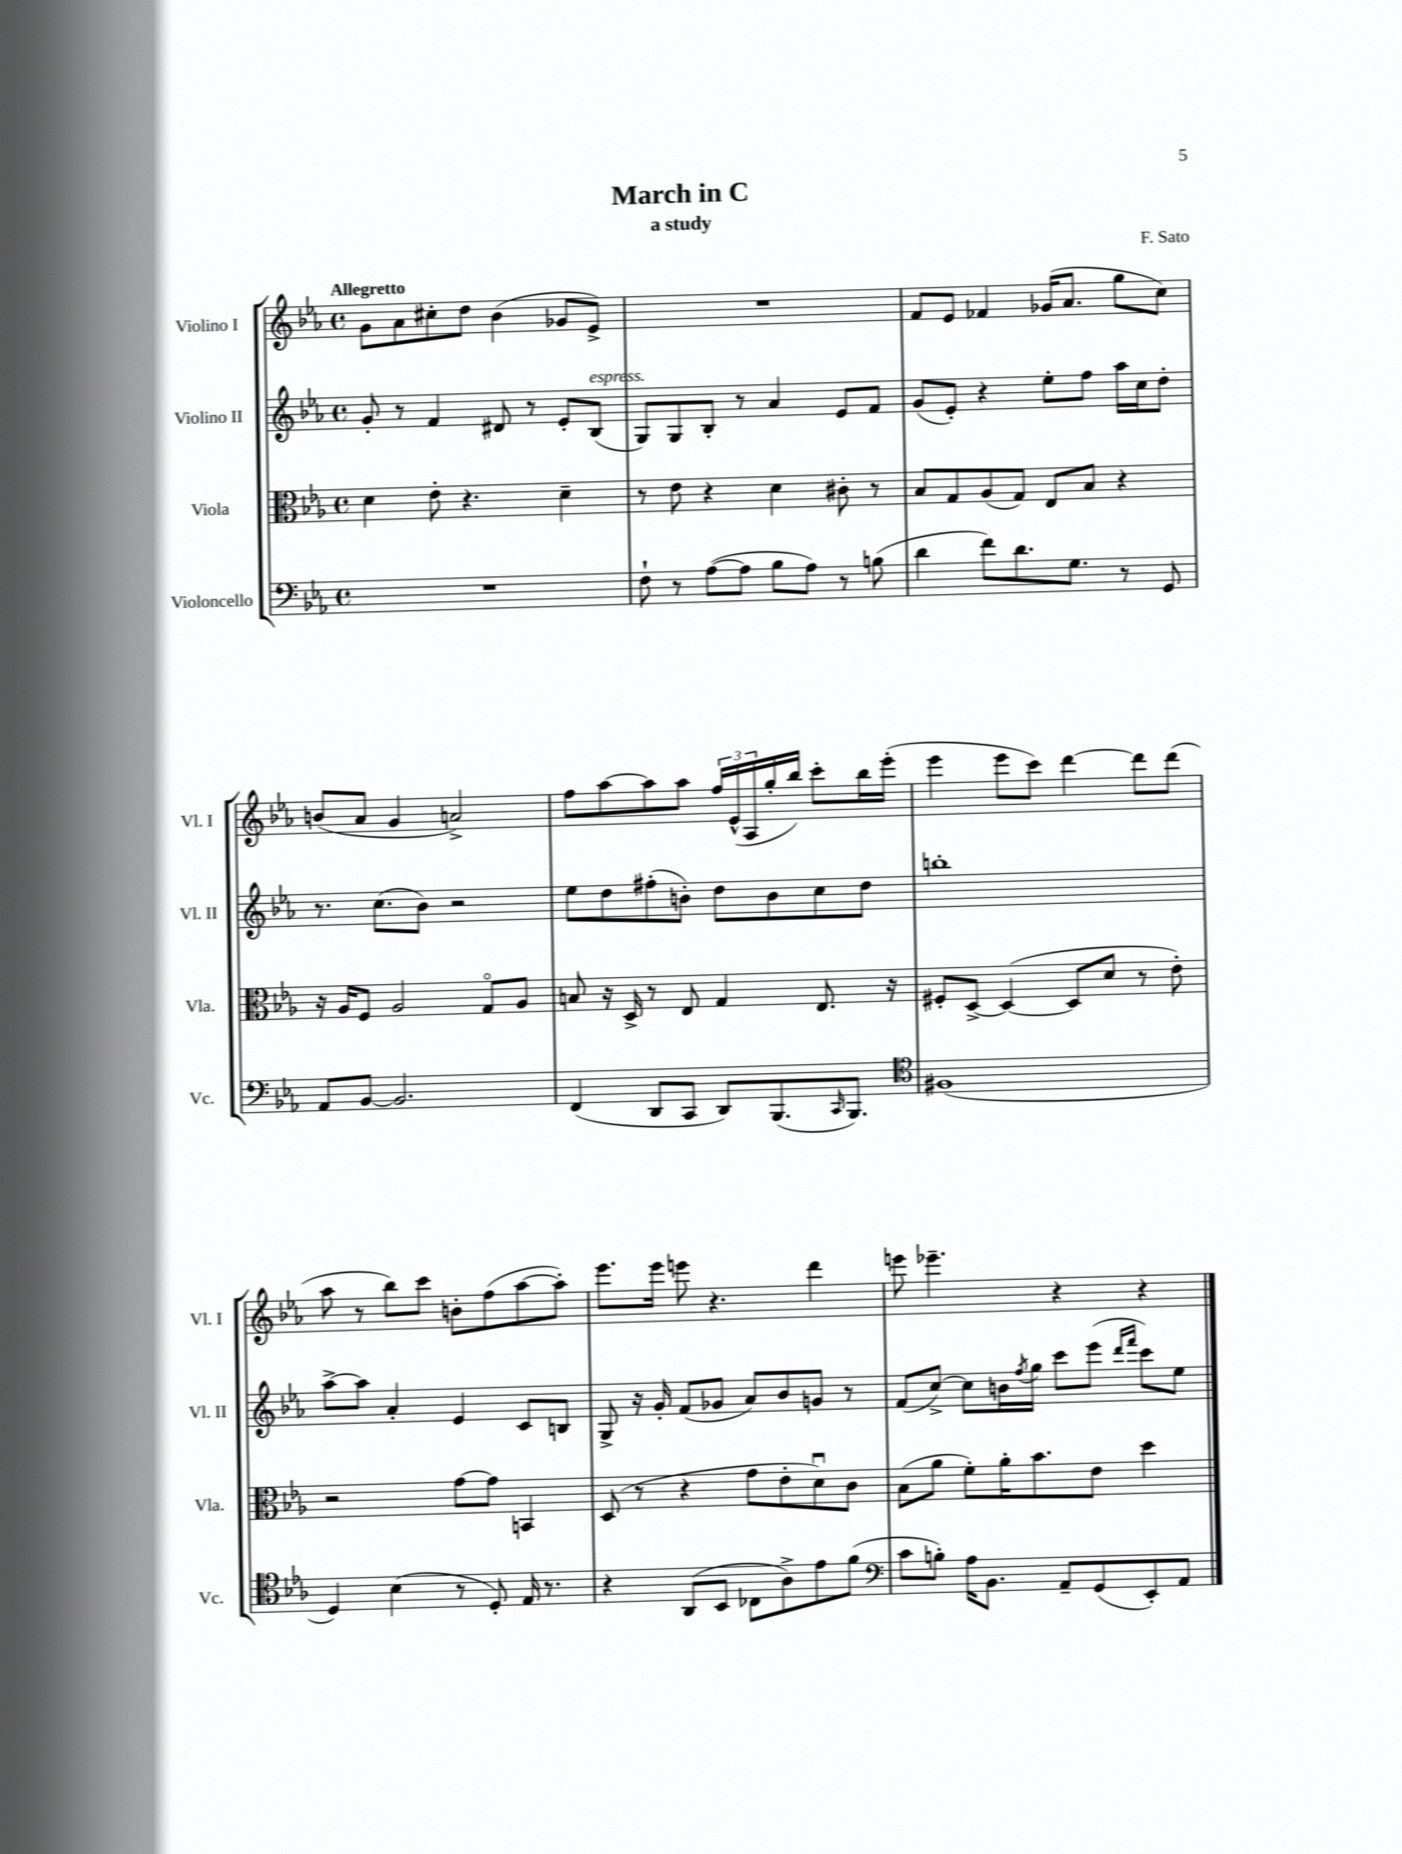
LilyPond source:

\header { title = "March in C" composer = "F. Sato" subtitle = "a study" }
<<
\new StaffGroup <<
\new Staff = "s0" \with { instrumentName = "Violino I" shortInstrumentName = "Vl. I" } {
    \clef treble \key ees \major \defaultTimeSignature \time 4/4 \tempo "Allegretto"
    g'8 aes'8 cis''8-. d''8 bes'4( ges'8 ees'8->) |
    R1 |
    f'8 ees'8 fes'4 ges'16( aes'8. g''8 c''8) |
    b'8( aes'8 g'4 a'2->) |
    f''8 aes''8~ aes''8 aes''8 \tuplet 3/2 { f''16 ees'16-^( aes16 } g''16-. bes''16) c'''8-. bes''16 ees'''16-.( |
    ees'''4 ees'''8 c'''8) d'''4~ d'''8 d'''8( |
    aes''8 r8 bes''8) c'''8 b'8-. f''8( aes''8~ aes''8-.) |
    ees'''8. ees'''16 e'''8 r4. d'''4 |
    e'''8 ees'''4.-- r4 r4 \bar "|." |
}
\new Staff = "s1" \with { instrumentName = "Violino II" shortInstrumentName = "Vl. II" } {
    \clef treble \key ees \major \defaultTimeSignature \time 4/4
    g'8-. r8 f'4 dis'8 r8 ees'8-. bes8^\markup { \italic "espress." }( |
    g8) g8 bes8-. r8 aes'4 ees'8 f'8 |
    g'8( ees'8-.) r4 ees''8-. f''8 aes''16 c''16 d''8-. |
    r8. c''8.( bes'8) r2 |
    ees''8 d''8 fis''8-.( b'8-.) d''8 b'8 c''8 d''8 |
    b''1-. |
    aes''8~-> aes''8 aes'4-. ees'4 c'8 b8 |
    g8-> r16 g'16-. f'8( ges'8 aes'8) bes'8 g'8 r8 |
    f'8( c''8~->) c''8 b'16 \acciaccatura { f''8 } g''16 c'''8 ees'''8( \grace { d'''16 f'''16 } c'''8) ees''8 \bar "|." |
}
\new Staff = "s2" \with { instrumentName = "Viola" shortInstrumentName = "Vla." } {
    \clef alto \key ees \major \defaultTimeSignature \time 4/4
    d'4 ees'8-. r4. d'4-- |
    r8 ees'8 r4 d'4 cis'8-. r8 |
    bes8 g8 aes8( g8) ees8 bes8 r4 |
    r16 aes16 f8 aes2 g8\flageolet aes8 |
    b8 r16 d16-> r8 ees8 g4 ees8. r16 |
    fis8-. d8~-> d4~( d8 d'8 r8 ees'8-.) |
    r2 g'8~ g'8 b,4 |
    d8( r8 r4 g'8 ees'8-. d'8\downbow) c'8 |
    bes8( aes'8 f'8-.) aes'16-. bes'8. ees'8 d''4 \bar "|." |
}
\new Staff = "s3" \with { instrumentName = "Violoncello" shortInstrumentName = "Vc." } {
    \clef bass \key ees \major \defaultTimeSignature \time 4/4
    R1 |
    f8-! r8 aes8~( aes8 bes8 aes8) r8 b8( |
    d'4 f'8) d'8. g8. r8 g,8 |
    aes,8 bes,8~ bes,2. |
    f,4( d,8 c,8 d,8) bes,,8.( \grace { c,16 } bes,,8.) |
    \clef tenor fis1( |
    d4) bes4( r8 d8-.) ees16 r8. |
    r4 aes,8( bes,8 ces8 aes8->) ees'8 f'8( |
    \clef bass c'8 b8-.) aes16 bes,8. aes,8-- g,8( ees,8-.) aes,8 \bar "|." |
}
>>
>>
\layout { \context { \Score \remove "Bar_number_engraver" } }
